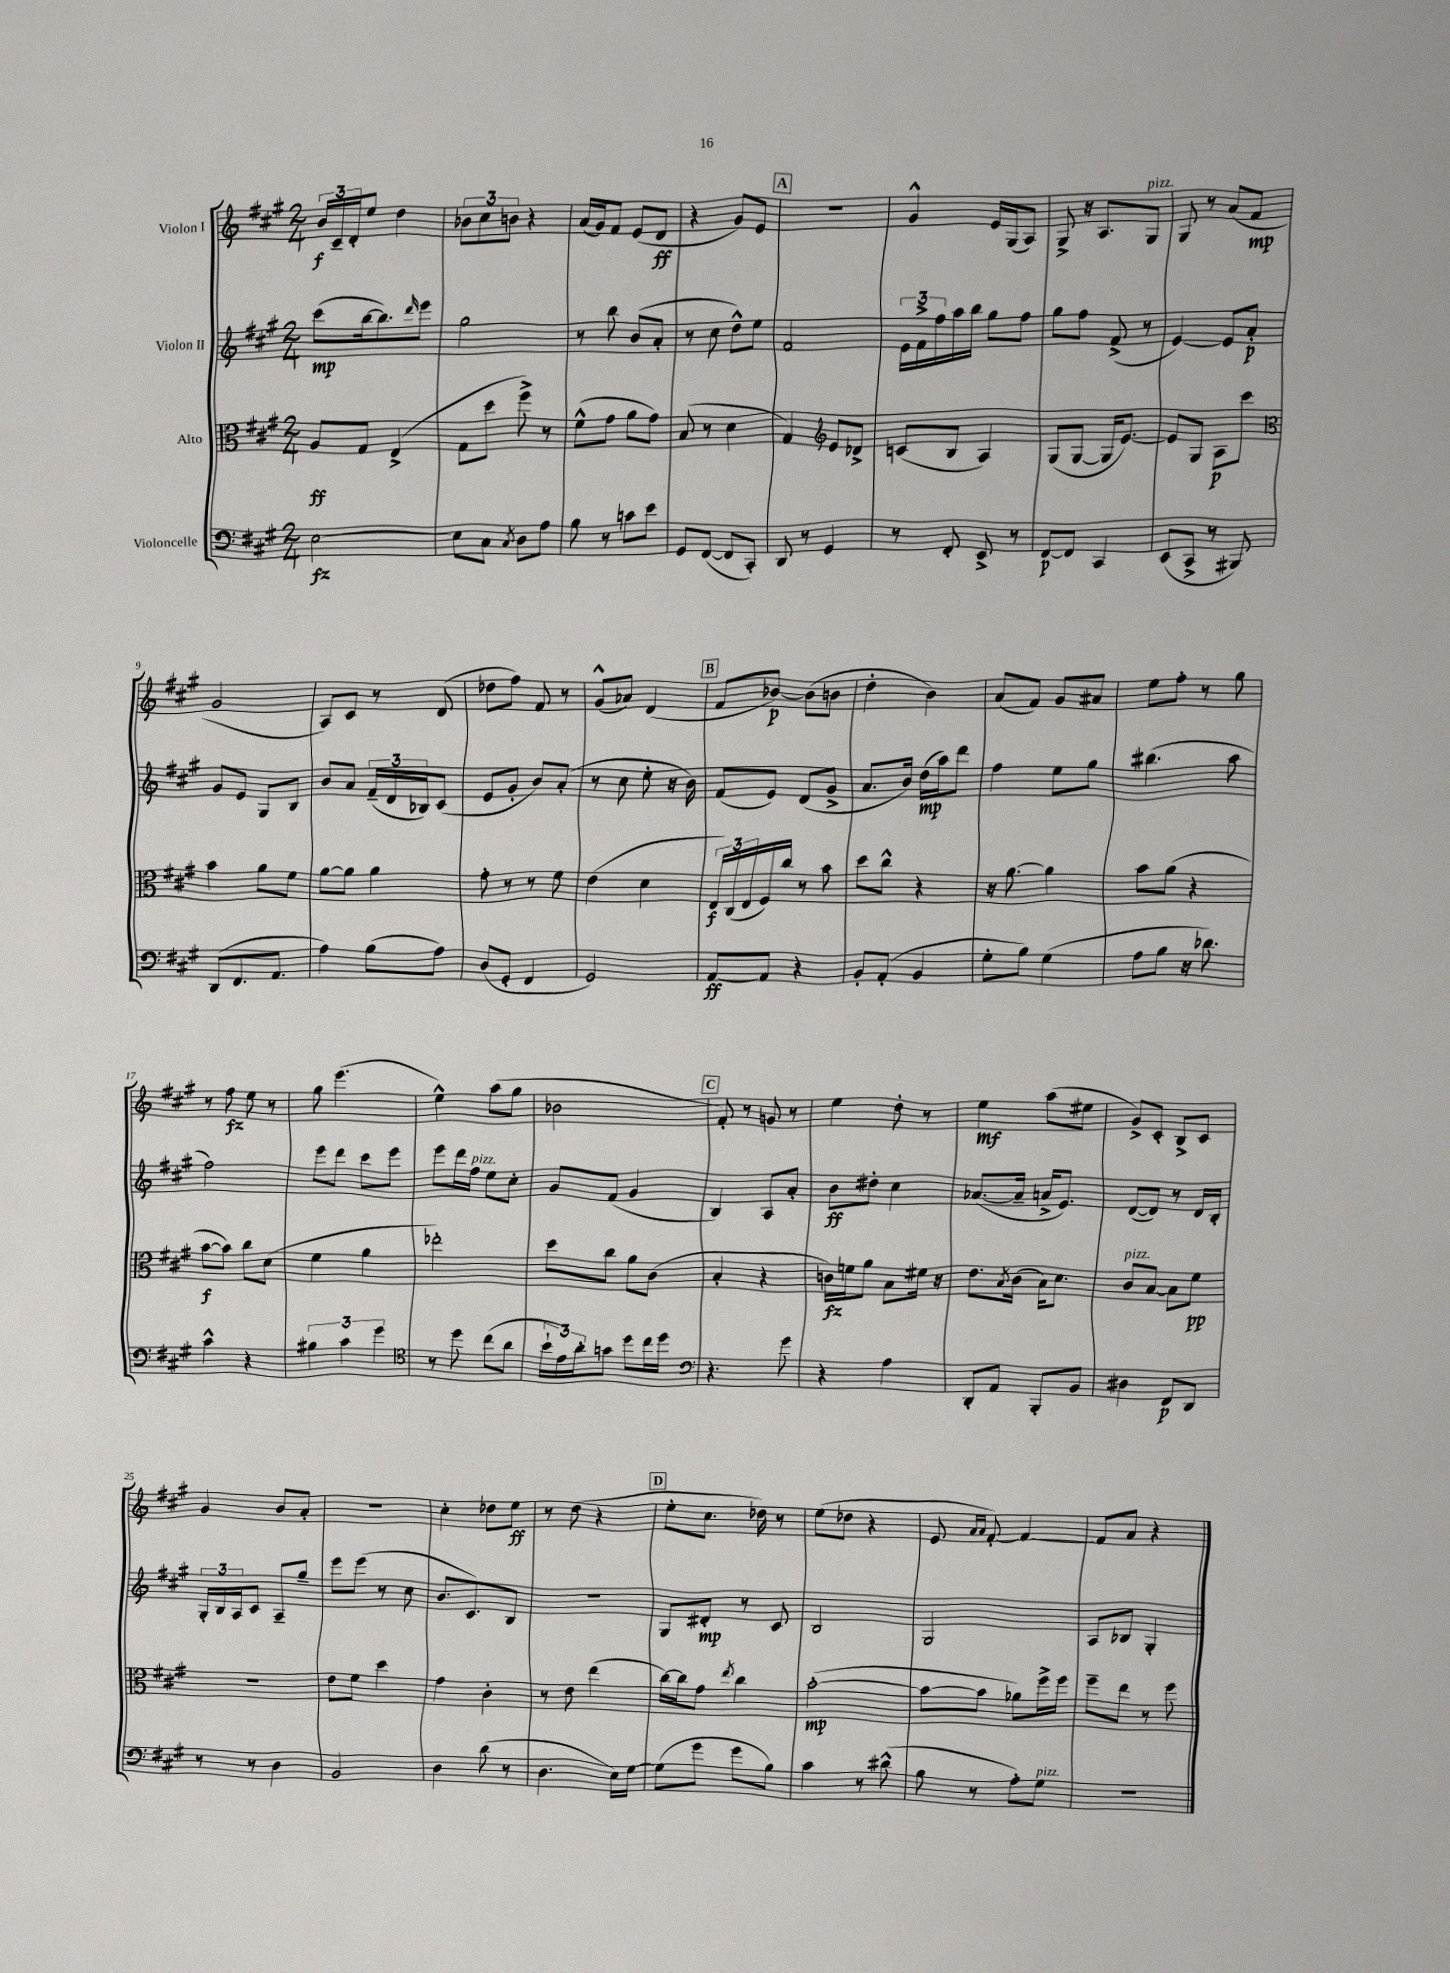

**kern	**dynam	**kern	**dynam	**kern	**dynam	**kern	**dynam
*part4	*part4	*part3	*part3	*part2	*part2	*part1	*part1
*staff4	*staff4	*staff3	*staff3	*staff2	*staff2	*staff1	*staff1
*I"Violoncelle	*	*I"Alto	*	*I"Violon II	*	*I"Violon I	*
*clefF4	*	*clefC3	*	*clefG2	*	*clefG2	*
*k[f#c#g#]	*	*k[f#c#g#]	*	*k[f#c#g#]	*	*k[f#c#g#]	*
*M2/4	*	*M2/4	*	*M2/4	*	*M2/4	*
=1	=1	=1	=1	=1	=1	=1	=1
[2E\	fz	8A/L	ff	(8ccc#\L	mp	24b/LL	f
.	.	.	.	.	.	24c#~/	.
.	.	.	.	.	.	24d'/J	.
.	.	8G#/J	.	[16bb\k	.	8ee/J	.
.	.	.	.	8.bb\])	.	.	.
.	.	(4E^/	.	.	.	4dd\	.
.	.	.	.	16qqddd/	.	.	.
.	.	.	.	8eee\J	.	.	.
=2	=2	=2	=2	=2	=2	=2	=2
8E\L]	.	8G#\L	.	2gg#\	.	12b-X\L	.
.	.	.	.	.	.	12cc#\	.
8C#\J	.	8dd\J	.	.	.	.	.
.	.	.	.	.	.	12bn\J	.
8qC#/	.	.	.	.	.	.	.
8D\L	.	8ff#^\)	.	.	.	4r	.
8A\J	.	8r	.	.	.	.	.
=3	=3	=3	=3	=3	=3	=3	=3
8B\	.	(8f#^^\L	.	8r	.	(16a/LL	.
.	.	.	.	.	.	16g#/J)	.
8r	.	8g#\J	.	8bb\	.	8f#/J	.
8cn\L	.	8a\L	.	(8b/L	.	(8e/L	.
8e\J	.	8g#\J)	.	8a'/J	.	8d/J	ff
=4	=4	=4	=4	=4	=4	=4	=4
8GG#/L	.	(8B/	.	8r	.	4r	.
([8FF#/J	.	8r	.	8cc#\	.	.	.
8FF#/L]	.	4d\	.	8dd^^\L)	.	8g#/L)	.
8CC#'/J)	.	.	.	8ee\J	.	8e/J	.
!!LO:REH:place=s1:t=A
=5	=5	=5	=5	=5	=5	=5	=5
8DD/	.	4G#/)	.	2f#/	.	2r	.
8r	.	.	.	.	.	.	.
*	*	*clefG2	*	*	*	*	*
4GG#/	.	8e/L	.	.	.	.	.
.	.	8d-X^/J	.	.	.	.	.
=6	=6	=6	=6	=6	=6	=6	=6
8r	.	(8cn/L	.	24e\LL	.	4g#^^/	.
.	.	.	.	24f#^\	.	.	.
.	.	.	.	24ff#\	.	.	.
8FF#'/	.	8B/J	.	16aa\	.	.	.
.	.	.	.	16bb\JJ	.	.	.
8EE^/	.	4A/)	.	8gg#\L	.	16e/LL	.
.	.	.	.	.	.	(16G#/J	.
8r	.	.	.	8ff#\J	.	8A/J)	.
=7	=7	=7	=7	=7	=7	=7	=7
[8FF#/L	p	(8G#/L	.	8gg#\L	.	8G#^/	.
8FF#/J]	.	[8G#/J	.	8ff#\J	.	16r	.
.	.	.	.	.	.	8.A/L	.
4CC#/	.	16G#/KL]	.	(8f#^/	.	.	.
.	.	[8.e/J)	.	.	.	.	.
!	!	!	!	!	!	!LO:TX:a:i:t=pizz.	!
.	.	.	.	8r	.	8G#/J	.
=8	=8	=8	=8	=8	=8	=8	=8
(8EE/L	.	8e/L]	.	[4e/)	.	8G#/	.
8CC#^/J	.	8G#/J	.	.	.	8r	.
8r	.	8A\L	p	8e/L]	.	(8a/L	.
8BBB#X/)	.	8ccc#\J	.	8a'/J	p	8f#/J	mp
!!LO:LB:g=z
=9	=9	=9	=9	=9	=9	=9	=9
*	*	*clefC3	*	*	*	*	*
(8DD/L	.	4b\	.	8g#/L	.	2g#/	.
8.FF#/	.	.	.	8e/J	.	.	.
.	.	8a\L	.	8G#/L	.	.	.
8.AA/J	.	.	.	.	.	.	.
.	.	8f#\J	.	8B/J	.	.	.
=10	=10	=10	=10	=10	=10	=10	=10
4A\)	.	[8a\L	.	8b/L	.	8A/L)	.
.	.	8a\J]	.	8a/J	.	8c#/J	.
(8B\L	.	4a\	.	(24f#~/LL	.	8r	.
.	.	.	.	24d/	.	.	.
.	.	.	.	24B-X/J)	.	.	.
8A\J)	.	.	.	(8c#/J	.	(8d/	.
=11	=11	=11	=11	=11	=11	=11	=11
(8D/L	.	8g#'\	.	8e/L	.	8dd-X\L	.
8GG#'/J	.	8r	.	8g#'/J	.	8ff#\J)	.
4FF#/	.	8r	.	8b/L)	.	8f#/	.
.	.	8f#\	.	(8a'/J	.	8r	.
=12	=12	=12	=12	=12	=12	=12	=12
2GG#/)	.	(4e\	.	8r	.	(8g#^^/L	.
.	.	.	.	8cc#\	.	8a-X/J)	.
.	.	4d\	.	8ee'\	.	(4d/	.
.	.	.	.	16r	.	.	.
.	.	.	.	16b\)	.	.	.
!!LO:REH:place=s1:t=B
=13	=13	=13	=13	=13	=13	=13	=13
[8AA/L	ff	24E/LL)	f	(8f#/L	.	8f#/L	.
.	.	(24C#/	.	.	.	.	.
.	.	24E/	.	.	.	.	.
8AA/J]	.	16F#/)	.	8e/J)	.	[8b-X/J)	p
.	.	16cc#/JJ	.	.	.	.	.
4r	.	8r	.	(8d/L	.	(8b-\L]	.
.	.	8b\	.	8g#^/J	.	8bn\J	.
=14	=14	=14	=14	=14	=14	=14	=14
8BB'/L	.	8dd\L	.	8.a/L	.	4dd'\	.
(8AA'/J	.	8cc#^^\J	.	.	.	.	.
.	.	.	.	16b/Jk)	.	.	.
4BB/	.	4r	.	(16dd\LL	mp	4b\)	.
.	.	.	.	16aa\J)	.	.	.
.	.	.	.	8ddd\J	.	.	.
=15	=15	=15	=15	=15	=15	=15	=15
8G#'\L	.	16r	.	4ff#\	.	(8a/L	.
.	.	[8.a\	.	.	.	.	.
8B\J)	.	.	.	.	.	8f#/J)	.
(4G#\	.	4a\]	.	8ee\L	.	8g#/L	.
.	.	.	.	8gg#\J	.	8a#X/J	.
=16	=16	=16	=16	=16	=16	=16	=16
8A\L	.	8b\L	.	(4.bb#X\	.	8ee\L	.
8B\J	.	(8a\J	.	.	.	8ff#'\J	.
16r	.	4r	.	.	.	8r	.
8.d-X\)	.	.	.	.	.	.	.
.	.	.	.	8aa\	.	8gg#\	.
!!LO:LB:g=z
=17	=17	=17	=17	=17	=17	=17	=17
4c#^^\	.	[8b\L	f	2ff#\)	.	8r	.
.	.	8b\J])	.	.	.	8ff#\	fz
4r	.	8cc#\L	.	.	.	8ee\	.
.	.	(8d\J	.	.	.	8r	.
=18	=18	=18	=18	=18	=18	=18	=18
6B#X\	.	4f#\	.	8eee\L	.	8gg#\	.
.	.	.	.	8ddd\J	.	(4.eee\	.
6c#\	.	.	.	.	.	.	.
.	.	4a\	.	8ccc#\L	.	.	.
6g#\	.	.	.	.	.	.	.
.	.	.	.	8eee\J	.	.	.
=19	=19	=19	=19	=19	=19	=19	=19
*clefC4	*	*	*	*	*	*	*
8r	.	2ee-X'\)	.	8eee\L	.	4ee^^\)	.
8dd\	.	.	.	16ddd\L	.	.	.
!	!	!	!	!LO:TX:a:i:t=pizz.	!	!	!
.	.	.	.	16ff#\JJ	.	.	.
(8cc#\L	.	.	.	8ee\L	.	(8aa\L	.
8a\J	.	.	.	8cc#'\J	.	8gg#\J	.
=20	=20	=20	=20	=20	=20	=20	=20
24b`\LL	.	8dd\L	.	8g#/L	.	2b-X\	.
24e\)	.	.	.	.	.	.	.
24a'\J	.	.	.	.	.	.	.
8gn\J	.	8cc#\J	.	(8f#/J	.	.	.
8dd\L	.	8a\L	.	4g#/	.	.	.
16cc#\L	.	(8c#\J	.	.	.	.	.
16dd\JJ	.	.	.	.	.	.	.
!!LO:REH:place=s1:t=C
=21	=21	=21	=21	=21	=21	=21	=21
*clefF4	*	*	*	*	*	*	*
4.r	.	4B'/	.	4B/)	.	8f#'/)	.
.	.	.	.	.	.	8r	.
.	.	4r	.	8A/L	.	8gn/	.
8g#\	.	.	.	8a'/J	.	8r	.
=22	=22	=22	=22	=22	=22	=22	=22
4r	.	16cn\LL)	fz	8b\L	ff	4ee\	.
.	.	16fn\J	.	.	.	.	.
.	.	8a\J	.	8dd#X'\J	.	.	.
4A\	.	8B\L	.	4cc#\	.	8dd'\	.
.	.	16f#X\Jk	.	.	.	8r	.
.	.	16r	.	.	.	.	.
=23	=23	=23	=23	=23	=23	=23	=23
8DD'/L	.	8.e\L	.	([8.a-X/L	.	4ee\	mf
8AA/J	.	.	.	.	.	.	.
.	.	8qB/	.	.	.	.	.
.	.	(16c#\Jk	.	16a-~/Jk]	.	.	.
8BBB'/L	.	16B\KL)	.	16an^/KL	.	(8aa\L	.
.	.	8.d\J	.	8.e/J)	.	.	.
8BB/J	.	.	.	.	.	8ee#X\J	.
=24	=24	=24	=24	=24	=24	=24	=24
!	!	!LO:TX:a:i:t=pizz.	!	!	!	!	!
4D#X\	.	8c#/L	.	([8d/L	.	8g#^/L)	.
.	.	[8B/J	.	8d/J])	.	8c#'/J	.
8FF#/L	p	8B\L]	.	8r	.	8B^/L	.
8DD/J	.	8f#\J	pp	16d/LL	.	8c#/J	.
.	.	.	.	16B'/JJ	.	.	.
!!LO:LB:g=z
=25	=25	=25	=25	=25	=25	=25	=25
8r	.	2r	.	24G#'/LL	.	4g#/	.
.	.	.	.	24B/	.	.	.
.	.	.	.	24A/J	.	.	.
8r	.	.	.	8c#/J	.	.	.
4D\	.	.	.	8A~/L	.	8b/L	.
.	.	.	.	8gg#~/J	.	8a'/J	.
=26	=26	=26	=26	=26	=26	=26	=26
2BB/	.	8e\L	.	8eee\L	.	2r	.
.	.	8f#\J	.	(8eee\J	.	.	.
.	.	4dd\	.	8r	.	.	.
.	.	.	.	8cc#\	.	.	.
=27	=27	=27	=27	=27	=27	=27	=27
4D\	.	4g#\	.	8.b/L	.	4cc#'\	.
.	.	.	.	8.c#/)	.	.	.
(8d\	.	4c#'\	.	.	.	8dd-X\L	.
8r	.	.	.	8B/J	.	8ee\J	ff
=28	=28	=28	=28	=28	=28	=28	=28
4.D\	.	8r	.	2r	.	8r	.
.	.	8e\	.	.	.	(8dd\	.
.	.	(4ee\	.	.	.	4r	.
16E\LL)	.	.	.	.	.	.	.
[16G#\JJ	.	.	.	.	.	.	.
!!LO:REH:place=s1:t=D
=29	=29	=29	=29	=29	=29	=29	=29
(8G#\L]	.	[16cc#\LL)	.	8G#/L	.	8ee'\L	.
.	.	16cc#\J]	.	.	.	.	.
8g#\J	.	8g#\J	.	8d#X'/J	mp	8.cc#\J	.
.	.	8qee/	.	.	.	.	.
8g#\L	.	4cc#\	.	8r	.	.	.
.	.	.	.	.	.	16dd-X\)	.
8B\J)	.	.	.	8c#/	.	8r	.
=30	=30	=30	=30	=30	=30	=30	=30
4c#\	.	([2b'\	mp	2B/	.	(8ee\L	.
.	.	.	.	.	.	8dd-X\J	.
8r	.	.	.	.	.	4r	.
(8d#X^^\	.	.	.	.	.	.	.
=31	=31	=31	=31	=31	=31	=31	=31
8B\	.	8b\L_	.	2G#/	.	8e/	.
.	.	.	.	.	.	16qqa/LL	.
.	.	.	.	.	.	16qqa/JJ	.
8r	.	8b\J]	.	.	.	[8f#'/)	.
8A'\L)	.	8a-X\L)	.	.	.	4f#/_	.
!LO:TX:a:i:t=pizz.	!	!	!	!	!	!	!
8G#\J	.	16ff#^\L	.	.	.	.	.
.	.	16ff#\JJ	.	.	.	.	.
=32	=32	=32	=32	=32	=32	=32	=32
2r	.	8ff#~\L	.	8A/L	.	8f#/L]	.
.	.	8ee\J	.	8B-X/J	.	8a/J	.
.	.	8r	.	4G#'/	.	4r	.
.	.	8ff#\	.	.	.	.	.
==	==	==	==	==	==	==	==
*-	*-	*-	*-	*-	*-	*-	*-
